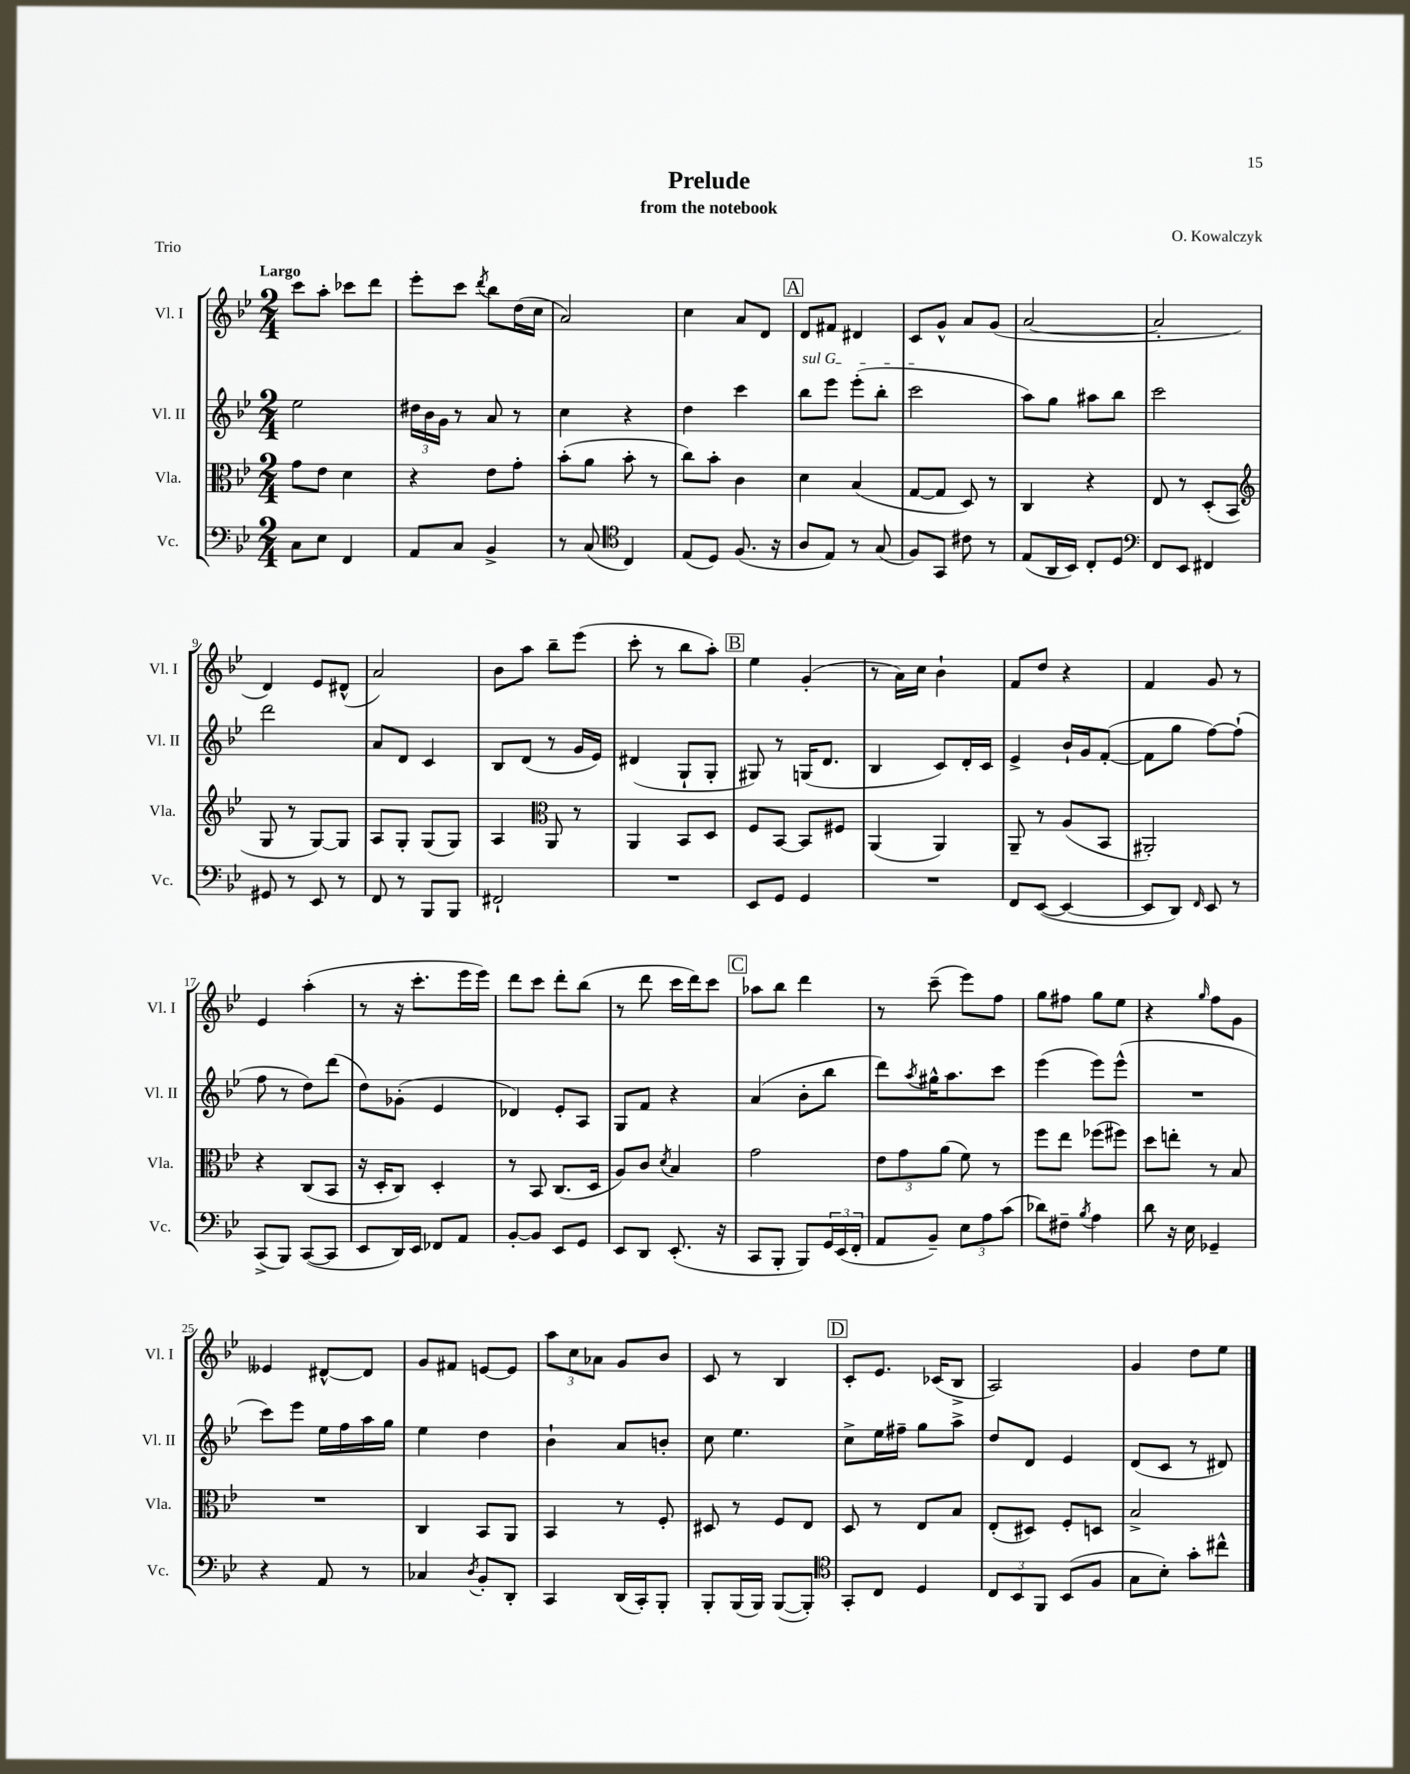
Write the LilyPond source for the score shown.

\header { title = "Prelude" composer = "O. Kowalczyk" subtitle = "from the notebook" piece = "Trio" }
<<
\new StaffGroup <<
\new Staff = "s0" \with { instrumentName = "Vl. I" shortInstrumentName = "Vl. I" } {
    \clef treble \key bes \major \numericTimeSignature \time 2/4 \tempo "Largo"
    c'''8 a''8-. ces'''8 d'''8 |
    ees'''8-. c'''8 \acciaccatura { d'''8 } bes''8 d''16( c''16 |
    a'2) |
    c''4 a'8 d'8 |
    \mark \markup { \box "A" } d'8 fis'8 dis'4 |
    c'8 g'8-^ a'8 g'8( |
    a'2~ |
    a'2-. |
    d'4) ees'8 dis'8-^( |
    a'2) |
    bes'8 a''8 bes''8-- ees'''8( |
    c'''8-. r8 bes''8 a''8-.) |
    \mark \markup { \box "B" } ees''4 g'4-.( |
    r8 a'16) c''16 bes'4-! |
    f'8 d''8 r4 |
    f'4 g'8 r8 |
    ees'4 a''4-.( |
    r8 r16 c'''8.-. ees'''16 ees'''16) |
    d'''8 c'''8 d'''8-. bes''8( |
    r8 d'''8 c'''16 d'''16) c'''8 |
    \mark \markup { \box "C" } aes''8 bes''8 d'''4 |
    r8 c'''8--( ees'''8) f''8 |
    g''8 fis''8 g''8 ees''8 |
    r4 \grace { g''16 } f''8 g'8 |
    eeses'4 dis'8~-^ dis'8 |
    g'8 fis'8 e'8~ e'8 |
    \tuplet 3/2 { a''8 c''8 aes'8 } g'8 bes'8 |
    c'8 r8 bes4 |
    \mark \markup { \box "D" } c'8-. ees'8. ces'16( bes8-> |
    a2) |
    g'4 d''8 ees''8 \bar "|." |
}
\new Staff = "s1" \with { instrumentName = "Vl. II" shortInstrumentName = "Vl. II" } {
    \clef treble \key bes \major \numericTimeSignature \time 2/4
    ees''2 |
    \tuplet 3/2 { dis''16 bes'16 g'16 } r8 a'8 r8 |
    c''4 r4 |
    d''4 c'''4 |
    \mark \markup { \box "A" } \once \override TextSpanner.bound-details.left.text = \markup { \italic "sul G" } bes''8\startTextSpan ees'''8 ees'''8-.( bes''8-. |
    c'''2\stopTextSpan |
    a''8) g''8 ais''8 bes''8 |
    c'''2 |
    d'''2 |
    a'8 d'8 c'4 |
    bes8 d'8( r8 g'16 ees'16) |
    dis'4( g8-! g8-. |
    \mark \markup { \box "B" } gis8) r8 g16( d'8. |
    bes4 c'8) d'16-. c'16 |
    ees'4-> bes'16-! g'16 f'8~-.( |
    f'8 g''8 f''8~) f''8-!( |
    f''8 r8 d''8) d'''8( |
    d''8) ges'8-.( ees'4 |
    des'4) ees'8-. a8 |
    g8 f'8 r4 |
    \mark \markup { \box "C" } a'4( bes'8-. bes''8 |
    d'''8) \acciaccatura { a''8 } gis''16-^ a''8. c'''8 |
    ees'''4( ees'''8) ees'''8-^( |
    R2 |
    c'''8) ees'''8 ees''16 f''16 a''16 g''16 |
    ees''4 d''4 |
    bes'4-! a'8 b'8-. |
    c''8 ees''4. |
    \mark \markup { \box "D" } c''8-> ees''16 fis''16-- g''8 a''8-> |
    d''8 d'8 ees'4 |
    d'8( c'8 r8 dis'8) \bar "|." |
}
\new Staff = "s2" \with { instrumentName = "Vla." shortInstrumentName = "Vla." } {
    \clef alto \key bes \major \numericTimeSignature \time 2/4
    g'8 ees'8 d'4 |
    r4 ees'8 g'8-. |
    bes'8-.( a'8 bes'8-. r8 |
    c''8) bes'8-. c'4 |
    \mark \markup { \box "A" } d'4 bes4( |
    g8~ g8 d8) r8 |
    c4 r4 |
    ees8 r8 d8-.( bes,8 |
    \clef treble g8 r8 g8~) g8 |
    a8 g8-. g8( g8) |
    a4 \clef alto a,8 r8 |
    a,4 bes,8 d8 |
    \mark \markup { \box "B" } f8 bes,8~ bes,8 fis8 |
    a,4( a,4) |
    a,8-- r8 a8( bes,8 |
    ais,2-.) |
    r4 c8( bes,8 |
    r16 d16-. c8) d4-. |
    r8 bes,8 c8.( d16 |
    a8) c'8 \acciaccatura { d'8 } bes4 |
    \mark \markup { \box "C" } g'2 |
    \tuplet 3/2 { ees'8 g'8 a'8( } f'8) r8 |
    f''8 ees''8 fes''8( fis''8) |
    d''8 e''8-. r8 bes8 |
    R2 |
    c4 bes,8 a,8 |
    bes,4 r8 f8-. |
    dis8 r8 f8 ees8 |
    \mark \markup { \box "D" } d8 r8 ees8 bes8 |
    ees8-.( dis8) f8-. d8 |
    bes2-> \bar "|." |
}
\new Staff = "s3" \with { instrumentName = "Vc." shortInstrumentName = "Vc." } {
    \clef bass \key bes \major \numericTimeSignature \time 2/4
    c8 ees8 f,4 |
    a,8 c8 bes,4-> |
    r8 c8( \clef tenor c4) |
    ees8( d8) f8.( r16 |
    \mark \markup { \box "A" } a8 ees8) r8 g8( |
    f8) g,8 cis'8 r8 |
    ees8( a,16 bes,16) c8-. d8 |
    \clef bass f,8 ees,8 fis,4 |
    gis,8 r8 ees,8 r8 |
    f,8 r8 bes,,8 bes,,8 |
    fis,2-! |
    R2 |
    \mark \markup { \box "B" } ees,8 g,8 g,4 |
    R2 |
    f,8 ees,8~( ees,4~ |
    ees,8 d,8) \grace { f,16 } ees,8 r8 |
    c,8->( bes,,8) c,8~( c,8 |
    ees,8 d,16) ees,16 fes,8 a,8 |
    bes,8~-. bes,8 ees,8 g,8 |
    ees,8 d,8 ees,8.-.( r16 |
    \mark \markup { \box "C" } c,8 bes,,8-. bes,,8) \tuplet 3/2 { g,16 ees,16( f,16-. } |
    a,8 bes,8--) \tuplet 3/2 { ees8 a8 c'8( } |
    des'8) fis8-- \acciaccatura { bes8 } a4 |
    d'8 r16 ees16 ges,4-- |
    r4 a,8 r8 |
    ces4 \acciaccatura { d8 } bes,8-. d,8-. |
    c,4 d,16( c,16-.) bes,,8-. |
    bes,,8-. bes,,16( bes,,16) bes,,8~( bes,,8-.) |
    \mark \markup { \box "D" } \clef tenor g,8-. c8 d4 |
    \tuplet 3/2 { c8 bes,8 f,8 } bes,8( f8 |
    g8 bes8-.) g'8-. cis''8-^ \bar "|." |
}
>>
>>
